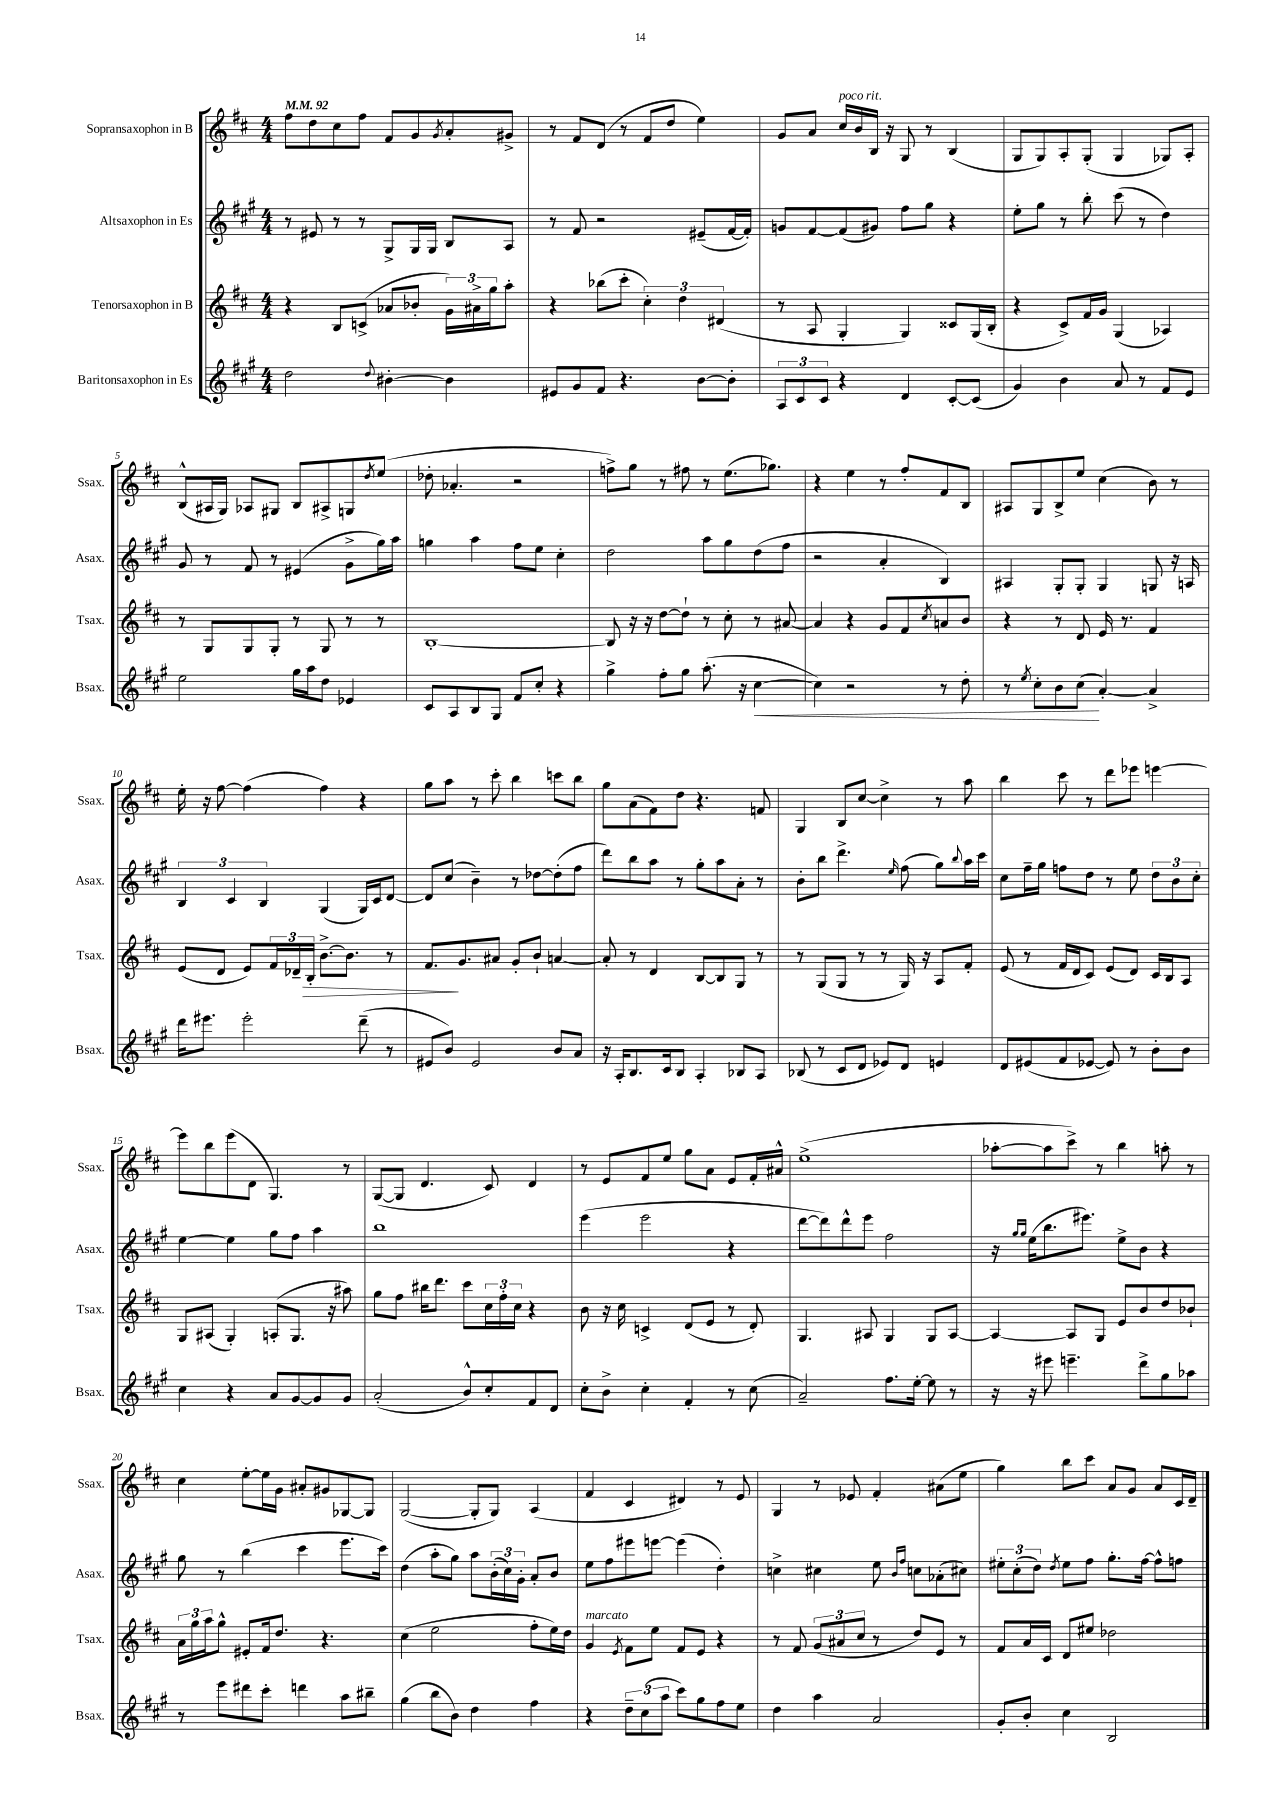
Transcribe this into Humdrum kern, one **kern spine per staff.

**kern	**dynam	**kern	**dynam	**kern	**kern
*part4	*part4	*part3	*part3	*part2	*part1
*staff4	*staff4	*staff3	*staff3	*staff2	*staff1
*I"Baritonsaxophon in Es	*	*I"Tenorsaxophon in B	*	*I"Altsaxophon in Es	*I"Sopransaxophon in B
*I'Bsax.	*	*I'Tsax.	*	*I'Asax.	*I'Ssax.
*clefG2	*	*clefG2	*	*clefG2	*clefG2
*k[f#c#g#]	*	*k[f#c#]	*	*k[f#c#g#]	*k[f#c#]
*M4/4	*	*M4/4	*	*M4/4	*M4/4
*MM92	*	*MM92	*	*MM92	*MM92
=1	=1	=1	=1	=1	=1
2dd\	.	4r	.	8r	8ff#\L
.	.	.	.	8e#X/	8dd\
.	.	8B/L	.	8r	8cc#\
.	.	(8cn^/J	.	8r	8ff#\J
8qqdd/	.	.	.	.	.
[4b#X'\	.	8a-X/L	.	8G#^/L	8f#/L
.	.	8b-X'/J	.	16G#/L	8g/
.	.	.	.	16G#/JJ	.
.	.	.	.	.	8qg/
4b#\]	.	24g\LL)	.	8B/L	8a'/
.	.	24a#X^\	.	.	.
.	.	24gg\J	.	.	.
.	.	8aa'\J	.	8A/J	8g#X^/J
=2	=2	=2	=2	=2	=2
8e#X/L	.	4r	.	8r	8r
8g#/	.	.	.	8f#/	8f#/L
8f#/J	.	(8bb-X\L	.	2r	(8d/J
4.r	.	8ccc#'\J	.	.	8r
.	.	6cc#'\)	.	.	8f#/L
.	.	.	.	.	8dd/J
.	.	6dd\	.	.	.
[8b\L	.	.	.	(8e#X~/L	4ee\)
.	.	(6d#X/	.	.	.
8b'\J]	.	.	.	[16f#/L	.
.	.	.	.	16f#'/JJ])	.
=3	=3	=3	=3	=3	=3
12A/L	.	8r	.	8gn/L	8g/L
12c#/	.	.	.	.	.
.	.	8A/	.	[8f#/	8a/J
12c#/J	.	.	.	.	.
!	!	!	!	!	!LO:TX:a:i:t=poco rit.
4r	.	4G'/	.	(8f#/]	16cc#/LL
.	.	.	.	.	16b/
.	.	.	.	8g#X/J)	16B/JJ
.	.	.	.	.	16r
4d/	.	4G/)	.	8ff#\L	8G/
.	.	.	.	8gg#\J	8r
[8c#'/L	.	8c##X/L	.	4r	(4B/
(8c#/J]	.	(16G/L	.	.	.
.	.	16B'/JJ	.	.	.
=4	=4	=4	=4	=4	=4
4g#/)	.	4r	.	8ee'\L	8G/L
.	.	.	.	8gg#\J	8G/)
4b\	.	8c#^/L)	.	8r	8A'/
.	.	16f#/L	.	8bb'\	(8G'/J
.	.	16g/JJ	.	.	.
8a/	.	(4G/	.	(8ccc#\	4G/
8r	.	.	.	8r	.
8f#/L	.	4A-X/)	.	4dd\)	8G-X/L)
8e/J	.	.	.	.	8A'/J
!!LO:LB:g=z
=5	=5	=5	=5	=5	=5
2ee\	.	8r	.	8g#/	(8B^^/L
.	.	8G/L	.	8r	16A#X/L
.	.	.	.	.	16G/JJ)
.	.	8G/	.	8f#/	8A-X/L
.	.	8G'/J	.	8r	8G#X/J
16gg#\LL	.	8r	.	(4e#X/	8B/L
16aa\J	.	.	.	.	.
8dd\J	.	8G/	.	.	8A#X^/
4e-X/	.	8r	.	8g#^\L	8Gn/
.	.	.	.	.	8qdd/
.	.	8r	.	16gg#\L)	(8ee/J
.	.	.	.	16aa\JJ	.
=6	=6	=6	=6	=6	=6
8c#/L	.	[1B'	.	4ggn\	8dd-X'\
8A/	.	.	.	.	4.a-X'/
8B/	.	.	.	4aa\	.
8G#/J	.	.	.	.	.
8f#/L	.	.	.	8ff#\L	2r
8cc#'/J	.	.	.	8ee\J	.
4r	.	.	.	4cc#'\	.
=7	=7	=7	=7	=7	=7
4gg#^\	.	8B/]	.	2dd\	8ffn^\L)
.	.	16r	.	.	8gg\J
.	.	16r	.	.	.
8ff#'\L	.	[8dd\L	.	.	8r
8gg#\J	.	8dd`\J]	.	.	8ff#X\
(8.aa'\	.	8r	.	8aa\L	8r
.	.	8cc#'\	.	8gg#\	(8.ee\L
16r	.	.	.	.	.
!	!LO:HP:b	!	!	!	!
[4cc#\	<	8r	.	(8dd\	.
.	.	.	.	.	8.gg-X\J)
.	.	[8a#X/	.	8ff#\J	.
=8	=8	=8	=8	=8	=8
4cc#\])	.	4a#/]	.	2r	4r
2r	.	4r	.	.	4ee\
.	.	8g/L	.	4a'/	8r
.	.	8f#/	.	.	8ff#'/L
.	.	8qcc#/	.	.	.
8r	.	8an/	.	4B/)	8f#/
8dd'\	.	8b/J	.	.	8B/J
=9	=9	=9	=9	=9	=9
8r	.	4r	.	4A#X/	8A#X/L
8qee/	.	.	.	.	.
8cc#'\L	.	.	.	.	8G/
8b\	.	8r	.	8G#'/L	8B^/
(8cc#\J	.	8d/	.	8G#'/J	8ee/J
[4a'/)	[	16e/	.	4G#/	(4cc#\
.	.	8.r	.	.	.
4a^/]	.	4f#/	.	8Gn/	8b\)
.	.	.	.	16r	8r
.	.	.	.	16An/	.
!!LO:LB:g=z
=10	=10	=10	=10	=10	=10
16ddd\KL	.	(8e/L	.	6B/	16ee'\
8.eee#X\J	.	.	.	.	16r
.	.	8d/J	.	.	[8ff#\
.	.	.	.	6c#/	.
2eee#'\	.	8e/L)	.	.	(4ff#\]
.	.	.	.	6B/	.
.	.	24f#/L	.	.	.
.	.	24d-X~/	.	.	.
!	!	!	!LO:HP:b	!	!
.	.	24B'/JJ	>	.	.
.	.	[8.b^\L	.	(4G#/	4ff#\)
.	.	8.b\J]	.	.	.
(8ddd~\	.	.	.	16G#/LL)	4r
.	.	.	.	16c#/J	.
8r	.	8r	.	[8d/J	.
=11	=11	=11	=11	=11	=11
8e#X/L	.	8.f#/L	.	8d/L]	8gg\L
8b/J)	.	.	.	(8cc#/J	8aa\J
.	.	8.g/	]	.	.
2e#/	.	.	.	4b~\)	8r
.	.	8a#X/J	.	.	8ccc#'\
.	.	8g'/L	.	8r	4bb\
.	.	8b`/J	.	[8dd-X\L	.
8b/L	.	[4an/	.	(8dd-'\]	8cccn\L
8a/J	.	.	.	8ff#\J	8bb\J
=12	=12	=12	=12	=12	=12
16r	.	8a'/]	.	8ddd\L)	8gg\L
16A'/KL	.	.	.	.	.
8.B/	.	8r	.	8bb\	(8a\
.	.	4d/	.	8aa\J	8f#\)
16c#/k	.	.	.	.	.
8B/J	.	.	.	8r	8dd\J
4A'/	.	[8B/L	.	8gg#'\L	4.r
.	.	8B/]	.	8aa\	.
8B-X/L	.	8G/J	.	8a'\J	.
8A/J	.	8r	.	8r	8fn/
=13	=13	=13	=13	=13	=13
(8B-X/	.	8r	.	8b'\L	4G/
8r	.	(8G/L	.	8bb\J	.
8c#/L	.	8G/J	.	4.ddd^\	8B/L
8d/J	.	8r	.	.	[8cc#/J
8e-X/L)	.	8r	.	.	4cc#^\]
.	.	.	.	16qqee/	.
8d/J	.	16G/)	.	(8ff#\	.
.	.	16r	.	.	.
4en/	.	8A/L	.	8gg#\L)	8r
.	.	.	.	8qqbb/	.
.	.	8f#'/J	.	16aa\L	8aa\
.	.	.	.	16ccc#\JJ	.
=14	=14	=14	=14	=14	=14
8d/L	.	(8e/	.	8cc#\L	4bb\
(8e#X/	.	8r	.	16ff#~\L	.
.	.	.	.	16gg#\JJ	.
8f#/	.	16f#/LL	.	8ffn\L	8ccc#\
.	.	16d/J	.	.	.
[8e-X/J	.	8c#/J)	.	8dd\J	8r
8e-/])	.	(8e/L	.	8r	8ddd\L
8r	.	8d/J)	.	8ee\	8eee-X\J
8b'\L	.	16c#/LL	.	12dd\L	[4eeen\
.	.	16B/J	.	.	.
.	.	.	.	12b\	.
8b\J	.	8A/J	.	.	.
.	.	.	.	12cc#'\J	.
!!LO:LB:g=z
=15	=15	=15	=15	=15	=15
4cc#\	.	8G/L	.	[4ee\	8eee\L]
.	.	(8A#X/J	.	.	8bb\
4r	.	4G'/)	.	4ee\]	(8eee\
.	.	.	.	.	8d\J
8a/L	.	(8An'/L	.	8gg#\L	4.G/)
[8g#/	.	8.G/J	.	8ff#\J	.
8g#/]	.	.	.	4aa\	.
.	.	16r	.	.	.
8g#/J	.	8aa#X\)	.	.	8r
=16	=16	=16	=16	=16	=16
(2a'/	.	8gg\L	.	1bb	([8G/L
.	.	8ff#\J	.	.	8G/J]
.	.	16bb#X\KL	.	.	4.d/
.	.	8.ddd\J	.	.	.
8b^^/L)	.	8ccc#\L	.	.	.
8cc#'/	.	24cc#\L	.	.	8c#/)
.	.	24ff#'\	.	.	.
.	.	24cc#\JJ	.	.	.
8f#/	.	4r	.	.	4d/
8d/J	.	.	.	.	.
=17	=17	=17	=17	=17	=17
8cc#'\L	.	8b\	.	(4eee\	8r
8b^\J	.	16r	.	.	8e/L
.	.	16cc#\	.	.	.
4cc#'\	.	4cn^/	.	2eee\	8f#/
.	.	.	.	.	8ee/J
4f#'/	.	(8d/L	.	.	8gg\L
.	.	8e/J	.	.	8a\J
8r	.	8r	.	4r	8e/L
(8cc#\	.	8d'/)	.	.	16f#'/L
.	.	.	.	.	16a#X^^/JJ
=18	=18	=18	=18	=18	=18
2a~/)	.	4.G/	.	[8ddd\L	(1ee^
.	.	.	.	8ddd\])	.
.	.	.	.	8ddd^^\	.
.	.	8A#X/	.	8eee\J	.
8.ff#\L	.	4G/	.	2ff#\	.
[16ee'\Jk	.	.	.	.	.
8ee\]	.	8G/L	.	.	.
8r	.	[8A#/J	.	.	.
=19	=19	=19	=19	=19	=19
16r	.	4A#/_	.	16r	[8aa-X'\L
.	.	.	.	16qqgg#/LL	.
.	.	.	.	16qqgg#/JJ	.
16r	.	.	.	(16ee\KL	.
8eee#X\	.	.	.	8.bb\	8aa-\]
4.eeen~\	.	8A#/L]	.	.	8ccc#^\J)
.	.	.	.	8.eee#X\J)	.
.	.	8G/J	.	.	8r
.	.	8e/L	.	8ee^\L	4bb\
8ddd^\L	.	8b/	.	8b\J	.
8gg#\	.	8dd/	.	4r	8aan'\
8aa-X\J	.	8b-X`/J	.	.	8r
!!LO:LB:g=z
=20	=20	=20	=20	=20	=20
8r	.	24a\LL	.	8gg#\	4cc#\
.	.	24gg\	.	.	.
.	.	24aa\J	.	.	.
8eee\L	.	8gg^^\J	.	8r	.
8ddd#X\	.	8e#X'/L	.	(4bb\	[8ee'\L
8ccc#'\J	.	16f#/k	.	.	16ee\L]
.	.	8.dd/J	.	.	16g\JJ
4dddn\	.	.	.	4ccc#\	8a#X'/L
.	.	4.r	.	.	8g#X/
8aa\L	.	.	.	8.eee\L	[8G-X/
8bb#X~\J	.	.	.	.	8G-/J]
.	.	.	.	16ccc#\Jk)	.
=21	=21	=21	=21	=21	=21
(4gg#\	.	(4cc#\	.	(4dd\	([2G/
8bb\L	.	2ee\	.	8aa'\L	.
8b\J)	.	.	.	8gg#\J)	.
4dd\	.	.	.	8aa\L	8G'/L]
.	.	.	.	(24b'\L	8G/J)
.	.	.	.	24cc#\)	.
.	.	.	.	24g#'\JJ	.
4ff#\	.	8ff#'\L	.	8a'/L	(4A/
.	.	16ee\L)	.	8b/J	.
.	.	16dd\JJ	.	.	.
=22	=22	=22	=22	=22	=22
!	!	!LO:TX:a:i:t=marcato	!	!	!
4r	.	4g/	.	8ee\L	4f#/
.	.	.	.	8ff#\	.
.	.	8qe/	.	.	.
12dd~\L	.	8f#\L	.	8eee#X\	4c#/
(12cc#\	.	.	.	.	.
.	.	8ee\J	.	[8eeen\J	.
12aa\J	.	.	.	.	.
8ccc#\L)	.	8f#/L	.	(4eee\]	4d#X/)
8gg#\	.	8e/J	.	.	.
8ff#\	.	4r	.	4dd'\)	8r
8ee\J	.	.	.	.	8e/
=23	=23	=23	=23	=23	=23
4dd\	.	8r	.	4ccn^\	4G/
.	.	8f#/	.	.	.
4aa\	.	(12g/L	.	4cc#X\	8r
.	.	12a#X/	.	.	.
.	.	.	.	.	8e-X/
.	.	12cc#/J	.	.	.
2a/	.	8r	.	8ee\	4f#'/
.	.	.	.	16qqb/LL	.
.	.	.	.	16qqff#/JJ	.
.	.	8dd/L)	.	8ccn\L	.
.	.	8e/J	.	(8a-X'\	(8a#X\L
.	.	8r	.	8cc#X\J)	8ee\J
=24	=24	=24	=24	=24	=24
8g#'/L	.	8f#/L	.	12ee#X'\L	4gg\)
.	.	.	.	(12cc#'\	.
8b'/J	.	16a/L	.	.	.
.	.	.	.	12dd\J)	.
.	.	16c#/JJ	.	.	.
.	.	.	.	8qdd/	.
4cc#\	.	8d/L	.	8ee#\L	8bb\L
.	.	8ee#X/J	.	8ff#\J	8ccc#\J
2B/	.	2dd-X\	.	8.gg#'\L	8a/L
.	.	.	.	.	8g/J
.	.	.	.	[16ff#\Jk	.
.	.	.	.	8ff#^^\L]	8a/L
.	.	.	.	8ffn\J	16c#/L
.	.	.	.	.	16d~/JJ
==	==	==	==	==	==
*-	*-	*-	*-	*-	*-
